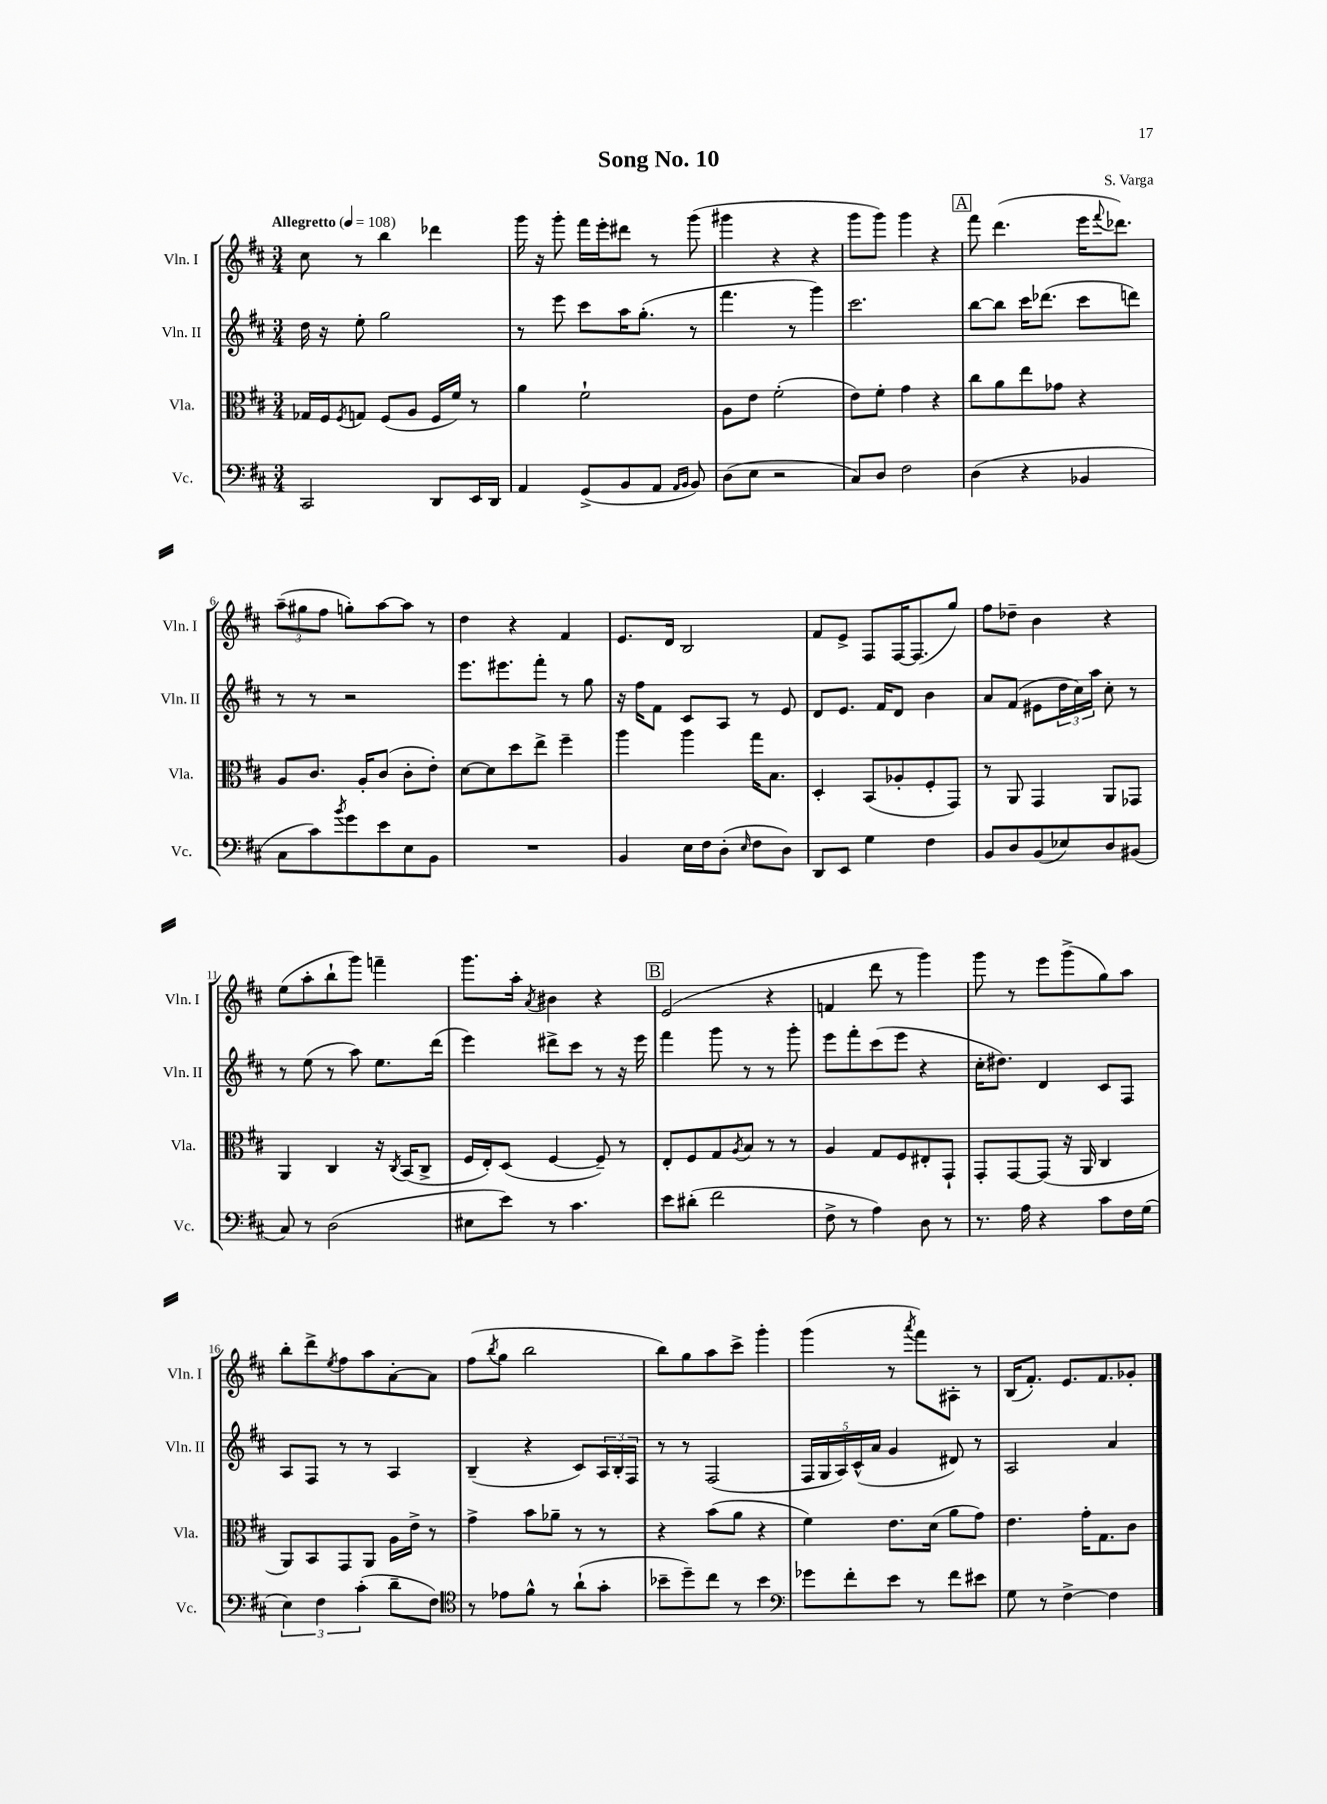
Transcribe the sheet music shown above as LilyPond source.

\header { title = "Song No. 10" composer = "S. Varga" }
<<
\new StaffGroup <<
\new Staff = "s0" \with { instrumentName = "Vln. I" shortInstrumentName = "Vln. I" } {
    \clef treble \key d \major \numericTimeSignature \time 3/4 \tempo "Allegretto" 4 = 108
    cis''8 r8 b''4 des'''4 |
    g'''16 r16 g'''8-. fis'''16 e'''16-. dis'''8 r8 g'''8( |
    gis'''4 r4 r4 |
    g'''8 g'''8) g'''4 r4 |
    \mark \markup { \box "A" } fis'''8 d'''4.( e'''16 \appoggiatura { fis'''8 } des'''8.) |
    \tuplet 3/2 { a''8--( gis''8 fis''8 } g''8-.) a''8~ a''8 r8 |
    d''4 r4 fis'4 |
    e'8. d'16 b2 |
    fis'8 e'8-> fis8 fis16~ fis8.( g''8) |
    fis''8 des''8-- b'4 r4 |
    e''8( a''8-. b''8-! g'''8) f'''4-- |
    g'''8. a''16-. \acciaccatura { a'8 } bis'4 r4 |
    \mark \markup { \box "B" } e'2( r4 |
    f'4 d'''8 r8 g'''4) |
    g'''8 r8 e'''8 g'''8->( g''8) a''8 |
    b''8-. d'''8-> \acciaccatura { e''8 } fis''8 a''8 a'8~-. a'8 |
    fis''8( \acciaccatura { b''8 } g''8 b''2 |
    b''8) g''8 a''8 cis'''8-> g'''4-. |
    g'''4( r8 \acciaccatura { a'''8 } fis'''8) ais8-. r8 |
    b16( fis'8.-.) e'8. fis'8. ges'8-. \bar "|." |
}
\new Staff = "s1" \with { instrumentName = "Vln. II" shortInstrumentName = "Vln. II" } {
    \clef treble \key d \major \numericTimeSignature \time 3/4
    d''16 r16 e''8-. g''2 |
    r8 e'''8 cis'''8 a''16 g''8.-.( r8 |
    fis'''4. r8 g'''4) |
    cis'''2. |
    \mark \markup { \box "A" } b''8~ b''8 cis'''16 des'''8.( cis'''8 d'''8) |
    r8 r8 r2 |
    e'''8. eis'''8. fis'''8-. r8 g''8 |
    r16 fis''16 fis'8 cis'8 a8 r8 e'8 |
    d'8 e'8. fis'16 d'8 b'4 |
    a'8 fis'8( eis'8 \tuplet 3/2 { d''16 cis''16) a''16 } cis''8-. r8 |
    r8 e''8( r8 a''8) e''8. d'''16( |
    e'''4) dis'''8-> cis'''8 r8 r16 e'''16 |
    \mark \markup { \box "B" } fis'''4 g'''8 r8 r8 g'''8-. |
    e'''8 fis'''8-. cis'''8( e'''8 r4 |
    cis''16-. dis''8.) d'4 cis'8 fis8 |
    a8 fis8 r8 r8 a4 |
    b4--( r4 cis'8) \tuplet 3/2 { a16 b16-. fis16 } |
    r8 r8 fis2( |
    \tuplet 5/4 { fis16 g16 a16) cis'16-^( a'16 } g'4 dis'8) r8 |
    a2 a'4 \bar "|." |
}
\new Staff = "s2" \with { instrumentName = "Vla." shortInstrumentName = "Vla." } {
    \clef alto \key d \major \numericTimeSignature \time 3/4
    ges16 fis16 \acciaccatura { fis8 } g8 fis8( a8 fis16 fis'16) r8 |
    a'4 fis'2-! |
    a8 e'8 fis'2-.( |
    e'8) fis'8-. g'4 r4 |
    \mark \markup { \box "A" } cis''8 a'8 e''8 ges'8 r4 |
    a8 cis'8. a16-. cis'8( cis'8-. e'8-.) |
    d'8~ d'8 d''8 e''8-> fis''4-- |
    a''4 a''4 g''16 b8. |
    d4-. b,8( aes8-. fis8-. g,8) |
    r8 a,8 g,4 a,8 ges,8 |
    a,4 cis4 r16 \acciaccatura { cis8 } b,16( cis8-> |
    fis16 e16-.) d8( fis4~ fis8--) r8 |
    \mark \markup { \box "B" } e8-. fis8 g8 \acciaccatura { a8 } b8 r8 r8 |
    a4 g8 fis8 eis8-. g,8-! |
    g,8-. g,8~ g,8( r16 a,16 cis4 |
    a,8) b,8 g,8 a,8 a16 e'16-> r8 |
    g'4-> b'8 aes'8-- r8 r8 |
    r4 b'8( a'8 r4 |
    fis'4) e'8. d'16( a'8 g'8) |
    e'4. g'16-. g8. cis'8 \bar "|." |
}
\new Staff = "s3" \with { instrumentName = "Vc." shortInstrumentName = "Vc." } {
    \clef bass \key d \major \numericTimeSignature \time 3/4
    cis,2 d,8 e,16 d,16 |
    a,4 g,8->( b,8 a,8 \grace { a,16 b,16 } b,8) |
    d8( e8 r2 |
    cis8) d8 fis2 |
    \mark \markup { \box "A" } d4( r4 bes,4 |
    cis8 cis'8) \acciaccatura { b'8 } g'8 e'8 e8 b,8 |
    R2. |
    b,4 e16 fis16 d8-.( \grace { e16 } fis8 d8) |
    d,8 e,8 g4 fis4 |
    b,8 d8 b,8( ees8) d8 bis,8( |
    cis8) r8 d2( |
    eis8 e'8) r8 cis'4. |
    \mark \markup { \box "B" } e'8 dis'8-.( fis'2 |
    fis8-> r8 a4) d8 r8 |
    r8. a16 r4 cis'8 fis16 g16( |
    \tuplet 3/2 { e4) fis4 cis'4-.( } d'8-- fis8) |
    \clef tenor r8 ees'8 fis'8-^ r8 a'8-!( g'8-. |
    bes'8-- d''8--) cis''8 r8 bes'4 |
    \clef bass ges'8 fis'8-. e'8 r8 fis'8 eis'8 |
    g8 r8 fis4~-> fis4 \bar "|." |
}
>>
>>
